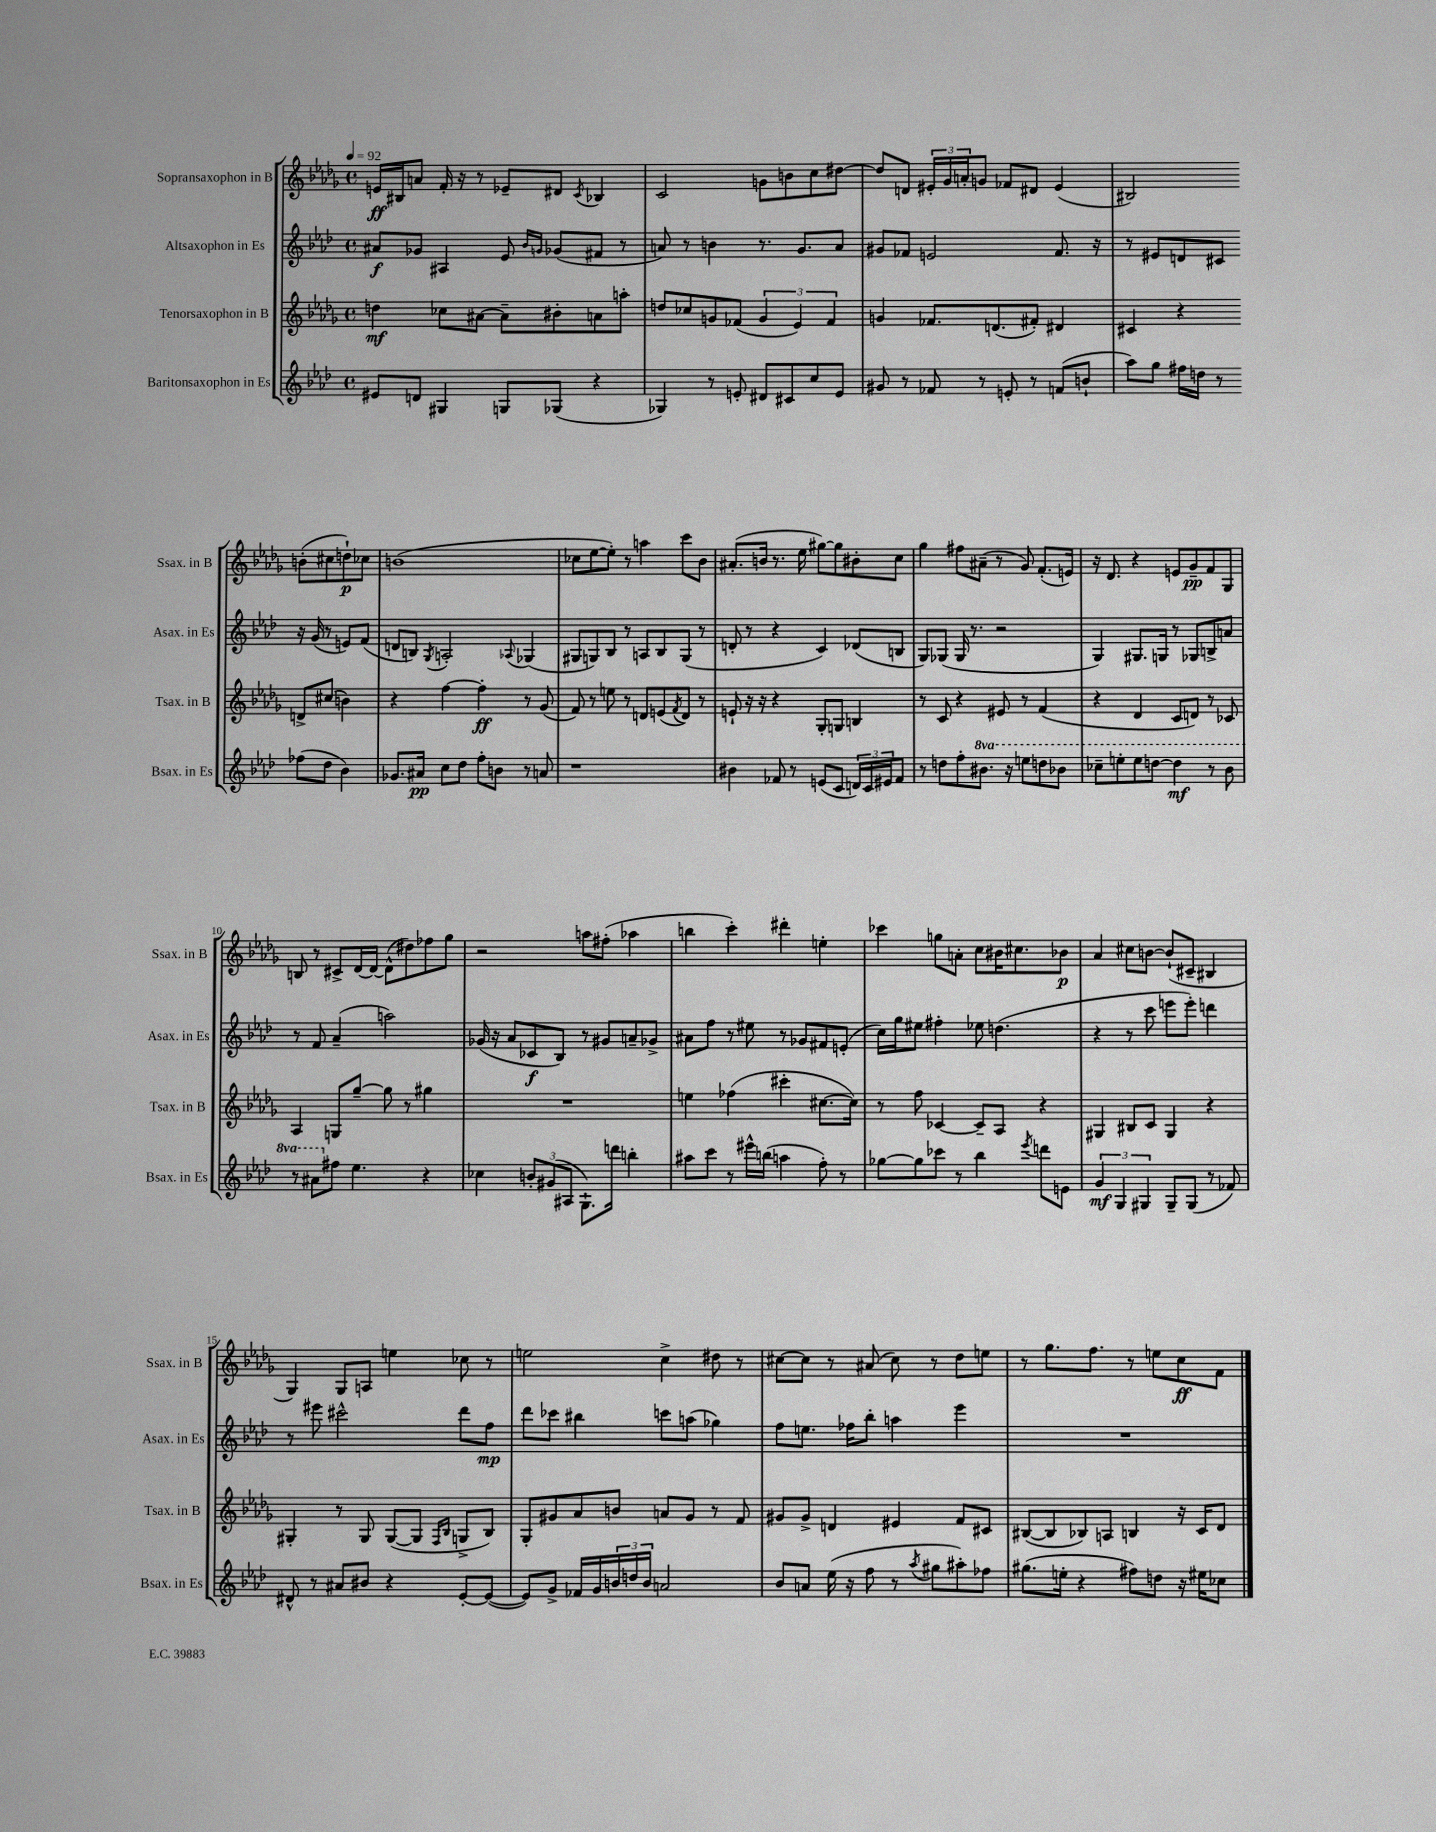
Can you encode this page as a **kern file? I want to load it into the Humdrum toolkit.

**kern	**kern	**kern	**kern
*staff4	*staff3	*staff2	*staff1
*clefG2	*clefG2	*clefG2	*clefG2
*k[b-e-a-d-]	*k[b-e-a-d-g-]	*k[b-e-a-d-]	*k[b-e-a-d-g-]
*M4/4	*M4/4	*M4/4	*M4/4
*met(c)	*met(c)	*met(c)	*met(c)
*MM92	*MM92	*MM92	*MM92
8e#	4dd	8a#	16e
.	.	.	16B#
8d	.	8g-	8a
4G#	8cc-	4A#	16f'
.	.	.	16r
.	[8a#	.	8r
8G	8a#~]	8e-	8e-~
.	.	16qqb-	.
.	.	16qqg	.
(8G-	8b#'	(8g-	8d#
.	.	.	8qc
4r	8a	8f#	4B-
.	8aa'	8r	.
=	=	=	=
4G-)	8dd	8a)	2c
.	8cc-	8r	.
8r	8g	4b	.
8e'	(8f-	.	.
8d#	6g	8.r	8g
8c#	.	.	8b
.	6e-)	.	.
.	.	8.g	.
8cc	.	.	8cc
.	6f-	.	.
8e	.	8a	[8dd#
=	=	=	=
8g#	4g	8g#	8dd#]
8r	.	8f-	8d
8f-	8.f-	2e	24e#'
.	.	.	24g-
.	.	.	24a'
8r	.	.	8g
.	(8.d	.	.
8e'	.	.	8f-
8r	8f#')	.	8d#
(8f	4d#	8.f-	(4e#
8b`	.	.	.
.	.	16r	.
=	=	=	=
8aa-)	4c#	8r	2B#)
8gg	.	8e#	.
16ff#	4r	8d	.
16dd	.	.	.
8r	.	8c#	.
(8ff-	8d^	16r	(8b'
.	.	(16g	.
8dd	(8cc#	8r	8cc#
4b-)	4b)	8e)	8dd`)
.	.	(8f	8cc-
=	=	=	=
8.g-	4r	8d	(1b
.	.	8B)	.
16a#	.	.	.
.	.	8qG	.
8cc	[4ff	2A'	.
8dd-	.	.	.
8ff'	4ff']	.	.
8b	.	.	.
.	.	8qqA-	.
8r	8r	(4G-	.
8a	(8g-	.	.
=	=	=	=
1r	8f)	8G#	8cc-
.	8r	8G)	[8ee-
.	8ee	8B-	8ee-'])
.	8r	8r	8r
.	8d	8A	4aa
.	(8e	8B-	.
.	8qf	.	.
.	8d)	(8G	8ccc
.	8r	8r	8b-
=	=	=	=
4b#	8e`	8d'	(8.a#'
.	16r	8r	.
.	16r	.	16b
8f-	4r	4r	8.r
8r	.	.	.
.	.	.	16ee-
(8e	8G-'	4c)	[8gg#)
8c	8G	.	8gg#]
24d)	4B	(8d-	8b#'
24c	.	.	.
24e#	.	.	.
8f-	.	8B	8cc
=	=	=	=
8r	8r	8G)	4gg-
8dd	8c	(8G-	.
8ff'	4r	16G-	8ff#
.	.	8.r	.
8.bb#	.	.	(8a#~
.	8e#	2r	8r
16r	.	.	.
8eee	8r	.	8g-)
8ddd	(4f	.	(8.f'
8bb-	.	.	.
.	.	.	16e)
=	=	=	=
8ccc-~	4r	4G)	16r
.	.	.	8.d-
8eee'	.	.	.
8eee	4d-	8.G#	4r
[8ddd	.	.	.
.	.	16G	.
4ddd]	8c	8r	8e
.	8d)	8G-	8g-~
8r	8r	8B^	8f
8bb-	8c-	8a	8G-
=	=	=	=
8r	4A-	8r	8B
8aa#	.	8f	8r
8ff#	8G	(4a-~	8c#^
4.ee-	[8gg-~	.	[16d-
.	.	.	16d-_
.	8gg-]	2aa)	(8d-^^]
.	8r	.	8dd#)
4r	4gg#	.	8ff-
.	.	.	8gg-
=	=	=	=
4cc-	1r	(16g-	2r
.	.	16r	.
.	.	8a-	.
12b'	.	8c-	.
(12g#	.	.	.
.	.	8B-)	.
12A#	.	.	.
8.G`)	.	8r	8aa
.	.	8g#	(8ff#'
16ddd	.	.	.
4bb'	.	8a~	4aa-
.	.	8g-^	.
=	=	=	=
8aa#	4ee	8a#	4bb
8ccc	.	8ff	.
8r	(4ff-	8r	4ccc')
16eee#^^	.	8ee#	.
(16bb	.	.	.
4aa	4ccc#'	8r	4ddd#'
.	.	8g-	.
8ff')	[8.cc#	8f#	4ee'
8r	.	(8e'	.
.	16cc#])	.	.
=	=	=	=
[8gg-	8r	16cc)	4ccc-
.	.	16gg	.
8gg-]	8ff	8ee#	.
8ccc-	[4c-	4ff#'	8gg
8r	.	.	8a'
4bb-	8c-~]	8ee-	8cc
.	8A-	(4.dd	16b#
.	.	.	8.cc#
8qeee-	.	.	.
8ddd	4r	.	.
8e	.	.	8b-
=	=	=	=
6g	4G#	4r	4a-
6G	.	.	.
.	8B#	8r	8cc#
6G#	.	.	.
.	8c	8ccc	[8b
8G#~	4G#	8eee	(8b`]
(8G#	.	8eee')	8c#~
8r	4r	4ddd	4B#
8f-)	.	.	.
=	=	=	=
8d#^^	4G#'	8r	4G-)
8r	.	8eee#	.
8a#	8r	2ccc#^^	8G-
8b#	8G#	.	8A
4r	([8G#	.	4ee
.	8G#]	.	.
.	16qqF	.	.
.	16qqB-	.	.
[8e-'	8G^	8ddd-	8cc-
(8e-_	8B-)	8ff	8r
=	=	=	=
8e-])	8G-'	8ddd-	2ee
8g^	8g#	8ccc-	.
16f-	8a-	4bb#	.
16g	.	.	.
24b	8b	.	.
24dd	.	.	.
24b	.	.	.
2a	8a	8ccc	4cc^
.	8g#	(8aa	.
.	8r	4gg-)	8dd#
.	8f	.	8r
=	=	=	=
8b-	8g#	8ff	[8cc#
8a	8g#^	8.ee	8cc#]
(16ee-	4d	.	8r
16r	.	16ff-	.
8ff	.	8bb-'	(8a#
8r	4e#	4aa	8cc#)
8qaa-	.	.	.
8gg#	.	.	8r
8aa#')	8f	4eee-	8dd-
8ff-	8c#	.	8ee
=	=	=	=
(8.gg#	([8B#	1r	8r
.	8B#]	.	8.gg-
16ee'	.	.	.
4r	8B-)	.	.
.	.	.	8.ff
.	8A	.	.
8ff#)	4B	.	8r
8dd	.	.	8ee
16r	16r	.	8cc
16ee#	16c	.	.
8cc-	8d-	.	8f
==	==	==	==
*-	*-	*-	*-
